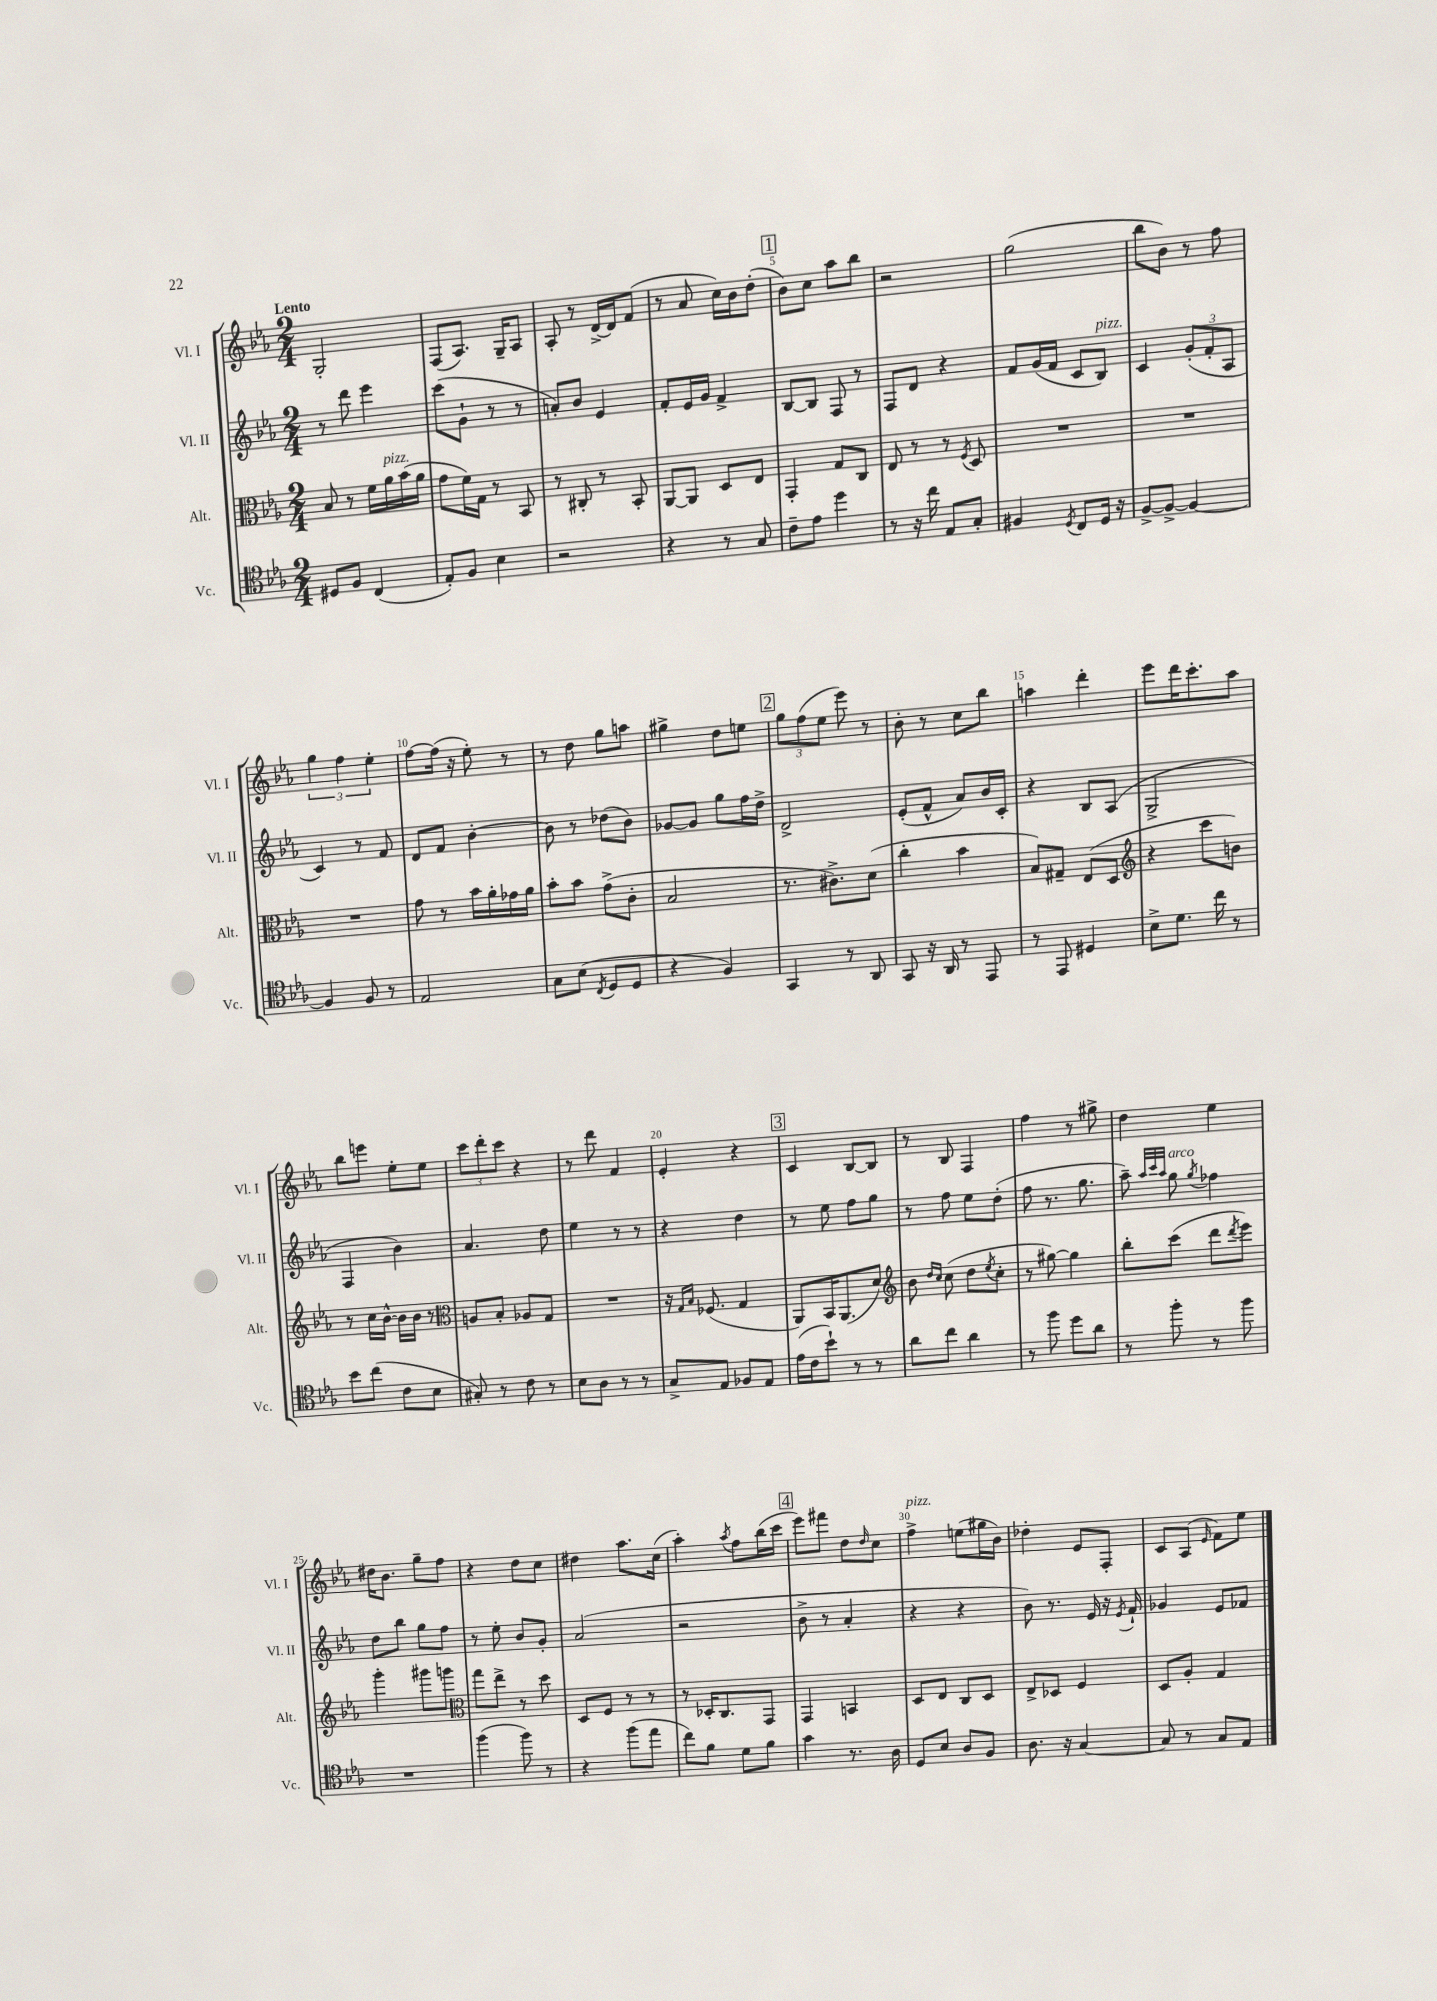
<<
\new StaffGroup <<
\new Staff = "s0" \with { instrumentName = "Vl. I" shortInstrumentName = "Vl. I" } {
    \clef treble \key ees \major \numericTimeSignature \time 2/4 \tempo "Lento"
    g2-. |
    f8( aes8.) g16-- aes8 |
    aes8-. r8 d'16~-> d'16 f'8( |
    r8 aes'8 c''16) bes'16 d''8-.( |
    \mark \markup { \box "1" } bes'8) c''8 aes''8 bes''8 |
    r2 |
    g''2( |
    bes''8 bes'8) r8 f''8 |
    \tuplet 3/2 { g''4 f''4 ees''4-. } |
    f''8~ f''16( r16 ees''8-.) r8 |
    r8 d''8 g''8 a''8 |
    gis''4-> d''8 e''8 |
    \mark \markup { \box "2" } \tuplet 3/2 { g''8 f''8( ees''8 } ees'''8) r8 |
    bes'8-. r8 c''8 bes''8 |
    a''4 d'''4-. |
    ees'''8 d'''16 c'''8.-. aes''8 |
    bes''8 e'''8 ees''8-. ees''8 |
    \tuplet 3/2 { c'''8 d'''8-. c'''8 } r4 |
    r8 d'''8 f'4 |
    ees'4-. r4 |
    \mark \markup { \box "3" } c'4 bes8~ bes8 |
    r8 bes8 f4 |
    f''4 r8 gis''8-> |
    d''4 ees''4 |
    dis''16 bes'8. g''8-- f''8 |
    r4 d''8 c''8 |
    dis''4 aes''8. c''16( |
    aes''4-.) \acciaccatura { aes''8 } f''8 bes''16( c'''16 |
    \mark \markup { \box "4" } ees'''8) fis'''8 d''8 \grace { d''16 } c''8 |
    f''4->^\markup { \italic "pizz." } e''8( gis''16 bes'16) |
    des''4-. ees'8 f8-. |
    c'8 aes8( \grace { ees'16 } f'8) ees''8 \bar "|." |
}
\new Staff = "s1" \with { instrumentName = "Vl. II" shortInstrumentName = "Vl. II" } {
    \clef treble \key ees \major \numericTimeSignature \time 2/4
    r8 d'''8 ees'''4 |
    c'''8( g'8-! r8 r8 |
    a'8-.) bes'8 ees'4 |
    f'8-. ees'16 g'16 f'4-> |
    \mark \markup { \box "1" } bes8~ bes8 f8 r8 |
    f8 d'8 r4 |
    f'8 g'16( f'16 c'8 bes8^\markup { \italic "pizz." }) |
    c'4 \tuplet 3/2 { g'8-.( f'8-. aes8 } |
    c'4) r8 f'8 |
    d'8 f'8 bes'4~-. |
    bes'8 r8 des''8( bes'8) |
    ges'8~ ges'8 g''8 f''16 d''16-> |
    \mark \markup { \box "2" } d'2-> |
    ees'8-.( f'8-^ aes'8) bes'16 c'16-. |
    r4 bes8 aes8( |
    g2-> |
    f4 bes'4) |
    aes'4. d''8 |
    ees''4 r8 r8 |
    r4 d''4 |
    \mark \markup { \box "3" } r8 ees''8 f''8 g''8 |
    r8 f''8 ees''8 d''8-.( |
    f''8 r8. g''8. |
    aes''8--) \grace { aes''32 c'''32 aes''32 } g''8^\markup { \italic "arco" } \acciaccatura { g''8 } fes''4 |
    d''8 bes''8 g''8 f''8 |
    r8 ees''8-. bes'8 g'8-. |
    aes'2( |
    r2 |
    \mark \markup { \box "4" } bes'8-> r8 aes'4-. |
    r4 r4 |
    bes'8) r8. ees'16 r16 \acciaccatura { ees'8 } f'16-! |
    ges'4 ees'8 fes'8 \bar "|." |
}
\new Staff = "s2" \with { instrumentName = "Alt." shortInstrumentName = "Alt." } {
    \clef alto \key ees \major \numericTimeSignature \time 2/4
    bes8 r8 f'16 aes'16^\markup { \italic "pizz." } bes'16( aes'16 |
    g'8 f'16) g16 r8 bes,8 |
    r8 cis8-. r8 bes,8-. |
    aes,8~ aes,8 d8 ees8 |
    \mark \markup { \box "1" } g,4-. g8 c8 |
    ees8 r8 r8 \acciaccatura { f8 } d8 |
    R2 |
    R2 |
    R2 |
    g'8 r8 bes'16 aes'16-. ges'16 aes'16 |
    bes'8-. bes'8 g'8->( c'8-. |
    bes2 |
    \mark \markup { \box "2" } r8. cis'8.->) d'8( |
    c''4-. bes'4 |
    bes8) gis8-- ees8( d8 |
    \clef treble r4 c'''8 b'8) |
    r8 c''16 bes'16~-^ bes'16 bes'16 r8 |
    \clef alto a8 bes8-. aes8 g8 |
    R2 |
    r16 \grace { g16 bes16 } fes8.( g4 |
    \mark \markup { \box "3" } aes,8) bes,16 aes,8.( d'8) |
    \clef treble bes'8 \grace { d''16 c''16 } c''8( d''8 \acciaccatura { ees''8 } c''8-. |
    r8 gis''8~) gis''4 |
    bes''8-. c'''8( d'''8 \acciaccatura { d'''8 } ees'''8) |
    g'''4-. gis'''8 g'''8 |
    \clef alto g''8 ees''8-> r8 d''8 |
    d8 f8 r8 r8 |
    r8 des16-. c8. g,8 |
    \mark \markup { \box "4" } g,4 b,4 |
    d8 ees8 c8 d8 |
    ees8-> des8 f4 |
    d8 aes8-. g4 \bar "|." |
}
\new Staff = "s3" \with { instrumentName = "Vc." shortInstrumentName = "Vc." } {
    \clef tenor \key ees \major \numericTimeSignature \time 2/4
    dis8 f8 c4( |
    ees8-.) f8 bes4 |
    r2 |
    r4 r8 g8 |
    \mark \markup { \box "1" } c'8-- ees'8 d''4 |
    r8 r16 c''16 ees8 g8-. |
    fis4 \acciaccatura { d8 } c8 d16 r16 |
    f8~-> f8~-> f4~ |
    f4 f8 r8 |
    ees2 |
    g8 bes8( \acciaccatura { c8 } d8 d8 |
    r4 f4) |
    \mark \markup { \box "2" } g,4 r8 aes,8 |
    g,8 r16 aes,16 r8 ees,8 |
    r8 ees,8 dis4 |
    bes8-> d'8. c''16 r8 |
    bes'8 c''8( c'8 bes8 |
    gis8-.) r8 c'8 r8 |
    bes8 aes8 r8 r8 |
    g8-> ees8 fes8 ees8 |
    \mark \markup { \box "3" } ees'16( c'16 bes'8-!) r8 r8 |
    aes'8 c''8 aes'4 |
    r8 f''8 d''8 aes'8 |
    r8 f''8-. r8 f''8 |
    R2 |
    f''4( f''8) r8 |
    r4 f''8( ees''8 |
    c''8) f'8 d'8 f'8 |
    \mark \markup { \box "4" } g'4 r8. aes16 |
    d8 bes8 aes8 f8 |
    aes8. r16 g4~ |
    g8 r8 g8 ees8 \bar "|." |
}
>>
>>
\layout { \context { \Score \override BarNumber.break-visibility = ##(#f #t #t) barNumberVisibility = #(every-nth-bar-number-visible 5) } }
